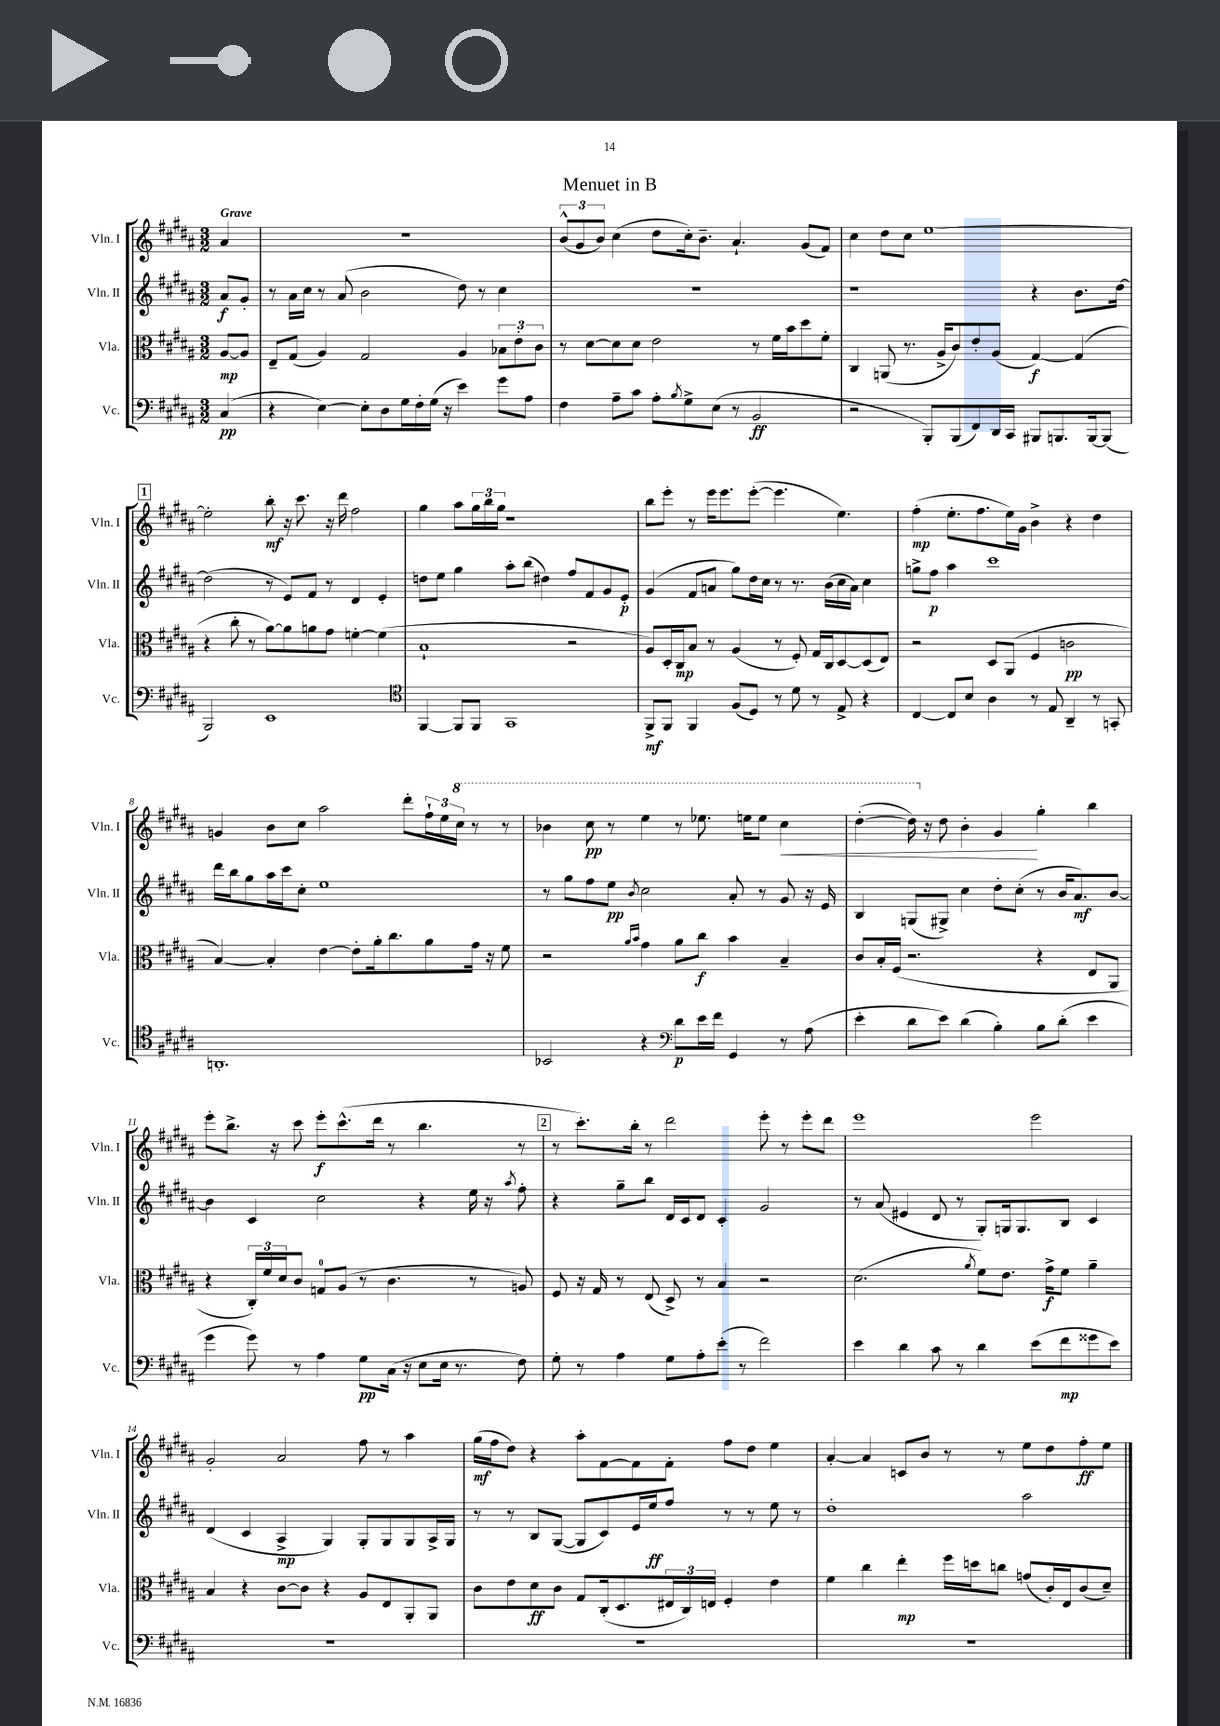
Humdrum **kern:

**kern	**kern	**kern	**kern
*staff4	*staff3	*staff2	*staff1
*clefF4	*clefC3	*clefG2	*clefG2
*k[f#c#g#d#a#]	*k[f#c#g#d#a#]	*k[f#c#g#d#a#]	*k[f#c#g#d#a#]
*M3/2	*M3/2	*M3/2	*M3/2
(4C#	[8A#	8a#	4a#
.	8A#]	8g#'	.
=	=	=	=
4r	8E~	8r	1.r
.	(8G#	16a#	.
.	.	16cc#	.
[4E)	4A#)	8r	.
.	.	(8a#	.
8E']	2G#	2b	.
8D#	.	.	.
16G#	.	.	.
16F#'	.	.	.
(16G#	.	.	.
16r	.	.	.
4e)	4A#	8dd#)	.
.	.	8r	.
8g#	12B-	4cc#	.
.	12e'	.	.
8A#	.	.	.
.	12c#	.	.
=	=	=	=
4F#	8r	1.r	(12b^^
.	.	.	12g#
.	[8d#	.	.
.	.	.	12b)
8A#~	8d#]	.	(4cc#
8c#	8d#	.	.
8A#'	2e	.	8dd#
8qB	.	.	.
8G#^	.	.	16cc#')
.	.	.	8.b~
(8E	.	.	.
8r	.	.	4.a#`
2BB	8r	.	.
.	16f#	.	.
.	16b	.	.
.	8dd#	.	(8g#
.	8f#'	.	8f#)
=	=	=	=
2r	4C#	1r	4cc#
.	(8AA	.	8dd#
.	8.r	.	8cc#
8BBB')	.	.	[1ee
.	16A#^	.	.
(8BBB	8c#)	.	.
8FF#)	8e'	.	.
16DD#	(8A#	.	.
16CC#	.	.	.
8BBB#	[4G#)	4r	.
8.BBB	.	.	.
.	(4G#]	8.b	.
[16BBB	.	.	.
(8BBB]	.	.	.
.	.	[16dd#	.
=	=	=	=
2BBB)	4r	(2dd#]	2ee']
.	8cc#'	.	.
.	8r	.	.
1EE	[8a#)	8r	8bb'
.	8a#]	8e)	16r
.	.	.	8.ccc#
.	8a	8f#	.
.	8g#	8r	16r
.	.	.	16ddd#
.	[4f'	4d#	2ff#
.	(4f]	4e'	.
=	=	=	=
*clefC4	*	*	*
[4FF#	1B`	8dd	4gg#
.	.	8ee	.
8FF#]	.	4gg#	8aa#
8FF#	.	.	24gg#
.	.	.	24bb
.	.	.	24gg#
1GG#	.	8aa#'	1r
.	.	(8bb	.
.	.	4dd#)	.
.	2r	8ff#	.
.	.	8f#	.
.	.	8g#	.
.	.	8e'	.
=	=	=	=
8FF#^	8A#)	(4g#	8bb
8FF#	16D#'	.	8eee'
.	16C#	.	.
4FF#	8B	8f#	8r
.	8r	8a	16eee
.	.	.	8.eee
(8F#	(4A#	8gg#)	.
8D#)	.	16dd#	([8eee'
.	.	16cc#	.
8r	8r	8r	4.eee]
8d#	8F#')	8.r	.
8r	16G#	.	.
.	16C#	(16b	.
8E^	[8D#	16cc#	4.ee)
.	.	16a)	.
4r	(8D#]	4cc#	.
.	8E)	.	.
=	=	=	=
[4C#	2r	8gg^	(4ff#'
.	.	8ff#	.
8C#]	.	4aa#	8.ee'
8B	.	.	.
.	.	.	8.ff#
4A#	8D#	1ccc#	.
.	(8AA#	.	16ee)
.	.	.	16g#
8r	4F#	.	4b^
8E	.	.	.
4AA#~	2c	.	4r
8r	.	.	4dd#
8GG'	.	.	.
=	=	=	=
1.AA'	[4B)	16ddd#	4g
.	.	16bb	.
.	.	8gg#	.
.	4B']	16aa#	8b
.	.	16ccc#	.
.	.	8cc#'	8cc#
.	[4e	1ee	2aa#
.	8e']	.	.
.	16a#'	.	.
.	8.cc#	.	.
.	.	.	8ddd#'
.	8a#	.	24ff#`
.	.	.	24ee
.	.	.	24ccc#
.	16g#	.	8r
.	16r	.	.
.	8f#	.	8r
=	=	=	=
2BB-	2r	8r	4bb-
.	.	8gg#	.
.	.	8ff#	8ccc#
.	.	8ee	8r
.	16qqa#	.	.
.	16qqb	8qb	.
4r	4g#	2cc#	4eee
*clefF4	*	*	*
8d#	8a#	.	8r
16e	8cc#	.	8.eee-
16f#	.	.	.
4GG#	4b	8a#'	.
.	.	.	16eee
.	.	8r	8eee
8r	4B~	8g#	4ccc#
(8A#	.	16r	.
.	.	16e	.
=	=	=	=
4e'	8c#	4B	([4ddd#'
.	16B'	.	.
.	(16F#	.	.
8d#	2.r	(8G	16ddd#])
.	.	.	16r
8e)	.	8G#^)	8dd#
(4d#	.	4cc#	4b'
4B')	.	8dd#'	4g#
.	.	(8cc#'	.
8B	4r	8r	4gg#'
(8d#'	.	16b	.
.	.	8.a#)	.
4e	8E	.	4bb
.	8AA#	[8b	.
=	=	=	=
4g#	4r	4b]	8eee'
.	.	.	8.bb^
8g#)	24C#')	4c#	.
.	24f#	.	.
.	.	.	16r
.	24d#	.	.
8r	8c#	.	8ccc#
4A#	8G	2cc#	8eee'
.	(8A#	.	(8.ccc#^^
8G#	8r	.	.
.	.	.	16ddd#
(16C#	4.c#	.	8r
16r	.	.	.
8E	.	4r	4.bb
16E	.	.	.
8.r	.	.	.
.	8r	16ee	.
.	.	16r	.
.	.	8qaa#	.
8F#)	8A)	8ff#'	8r
=	=	=	=
8G#'	8F#	4r	8r
8r	16r	.	8.ccc#')
.	16G#	.	.
4A#	8r	8gg#~	.
.	.	.	16bb'
.	(8E	8bb	8r
8G#	8D#^)	16d#	2ddd#
.	.	16c#	.
8A#'	8r	8d#	.
(8e'	4B	4c#'	.
8r	.	.	.
2f#)	2r	2g#	8eee'
.	.	.	8r
.	.	.	8eee'
.	.	.	8ddd#
=	=	=	=
4e	(2.d#	8r	1eee
.	.	(8a#	.
4d#	.	4e#	.
8c#	.	8d#	.
8r	.	8r	.
.	8qa#	.	.
4d#	8f#)	8G#')	.
.	8.e	16G	.
.	.	8.G	.
(8e	.	.	2eee
.	16g#^	.	.
8f#	8f#	8B	.
8g##	4a#~	4c#	.
8e)	.	.	.
=	=	=	=
1.r	4B	(4d#	2g#'
.	4r	4c#	.
.	[8c#	4A#^	2a#
.	8c#]	.	.
.	4r	4G#)	.
.	8A#	8G#'	8ff#
.	8E	8G#	8r
.	8AA#'	8G#	4aa#
.	8AA#	16A#^	.
.	.	16G#	.
=	=	=	=
1.r	8c#	8r	(16gg#
.	.	.	16ff#
.	8e	8r	8dd#)
.	8d#	8B	4r
.	8c#	([8G#	.
.	8G#	8G#]	8aa#'
.	(16C#'	8c#)	[8f#
.	8.D#	.	.
.	.	16e	8f#]
.	.	16ee	.
.	24E#	8ff#	8f#'
.	24C#)	.	.
.	24E	.	.
.	4F#'	8r	8ff#
.	.	8r	8dd#
.	4e	8ee	4ee
.	.	8r	.
=	=	=	=
1.r	4f#	1dd#'	[4a#'
.	4cc#	.	4a#]
.	4ee'	.	8c
.	.	.	8b
.	16ff#	.	8r
.	16dd	.	.
.	8cc	.	8r
.	(8g	2aa#	8ee
.	16c#')	.	8dd#
.	16E	.	.
.	(8c#	.	8ff#'
.	8d#~)	.	8ee
==	==	==	==
*-	*-	*-	*-
